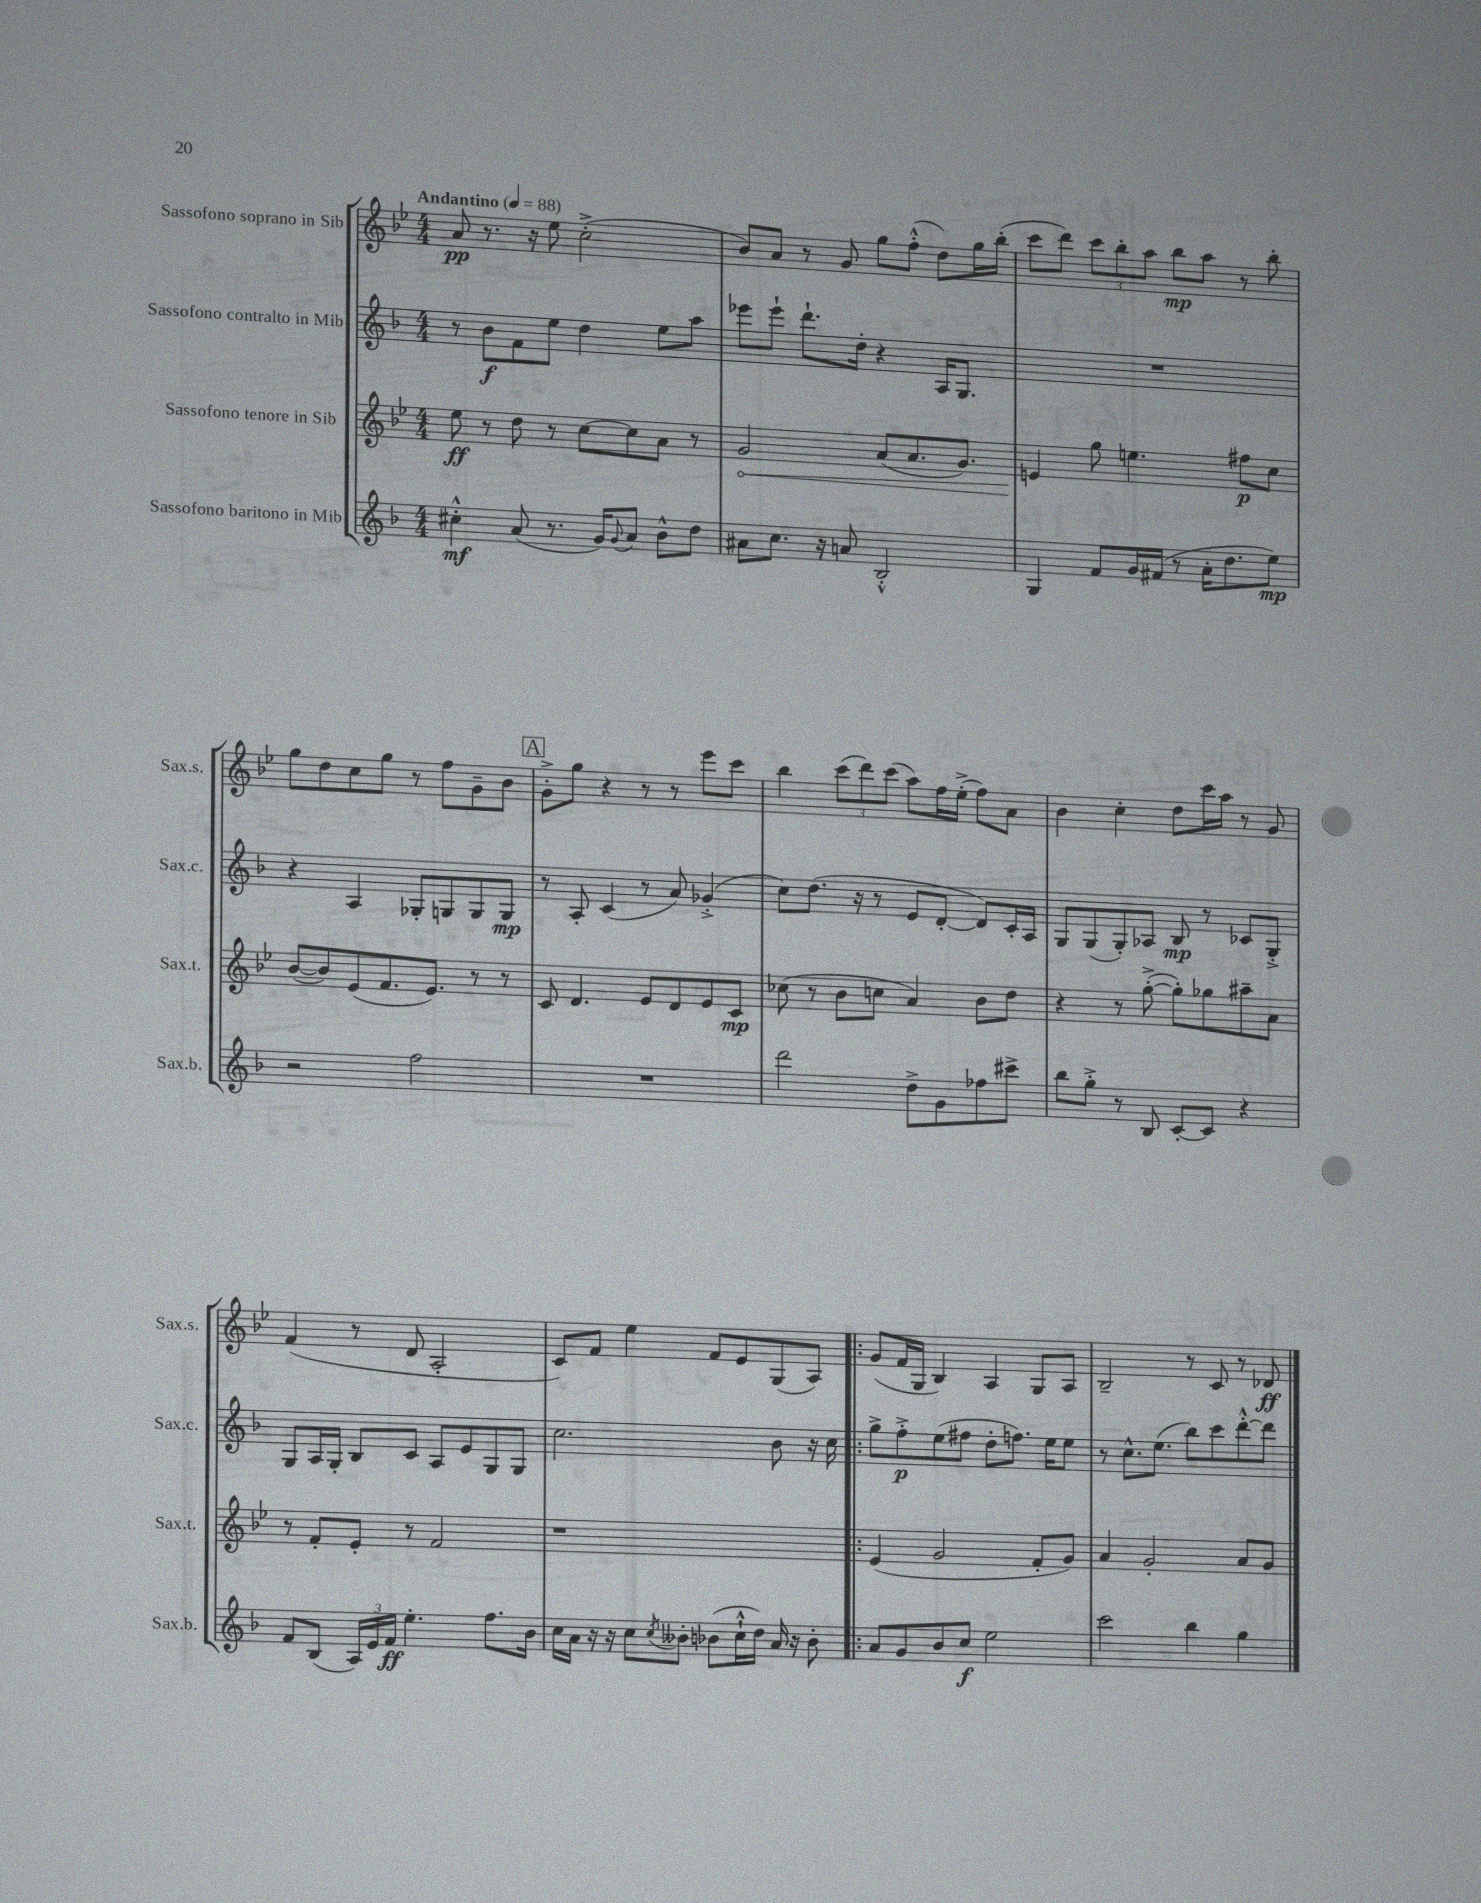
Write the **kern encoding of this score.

**kern	**kern	**kern	**kern
*staff4	*staff3	*staff2	*staff1
*clefG2	*clefG2	*clefG2	*clefG2
*k[b-]	*k[b-e-]	*k[b-]	*k[b-e-]
*M4/4	*M4/4	*M4/4	*M4/4
*MM88	*MM88	*MM88	*MM88
4cc#'^^	8ee-	8r	8a
.	8r	8b-	8.r
(8a	8dd	8f	.
.	.	.	16r
8.r	8r	8ee	8ee-
.	[8cc	4dd	(2cc'^
16g)	.	.	.
8qqg	.	.	.
8a	8cc]	.	.
8b-^^	8a	8ee	.
8dd	8r	8aa	.
=	=	=	=
8a#	2g	8eee-	8b-)
8.cc	.	8eee-`	8a
.	.	8.ddd`	8r
16r	.	.	.
8a	.	.	8g
.	.	16dd'	.
2B-'^^	(8a	4r	8gg
.	8.a	.	(8ff'^^
.	.	16A	8dd)
.	8.g)	8.G	.
.	.	.	16gg
.	.	.	(16bb-'
=	=	=	=
4G	4e	1r	8ccc
.	.	.	8ddd)
8f	8gg	.	12ccc
.	.	.	12bb-'
16g	4.ee	.	.
.	.	.	12aa
(16f#	.	.	.
8r	.	.	8bb-
16a'	.	.	8aa
8.dd	.	.	.
.	8ff#	.	8r
8ee)	8cc	.	8bb-'
=	=	=	=
2r	([8b-	4r	8gg
.	8b-])	.	8dd
.	(8e-	4A	8cc
.	8.f	.	8gg
2ff	.	8G-'	8r
.	8.e-)	.	.
.	.	8G	8ff
.	8r	8G	8g~
.	8r	8G	8b-
=	=	=	=
1r	8c	8r	8g'^
.	4.d	8A'	8gg
.	.	(4c	4r
.	8e-	8r	8r
.	8d	8a)	8r
.	8e-	(4g-'^	8eee-
.	8c	.	8ccc
=	=	=	=
2ddd	(8cc-	8cc)	4bb-
.	8r	(8.dd	.
.	8b-	.	(12ccc
.	.	16r	.
.	.	.	12ddd)
.	8cc	8r	.
.	.	.	(12ccc
8dd^	4a)	8e	8aa)
8g	.	[8d'	16ff
.	.	.	(16ee-'^
8ff-	8b-	8d])	8ff)
8ccc#^	8dd	16c'	8a
.	.	16A	.
=	=	=	=
8bb-	4r	8G	4b-
8gg'^	.	(8G	.
8r	8r	8G')	4cc'
8B-	([8gg'^	8A-	.
[8c'	8gg'])	8B-	8dd
8c]	8gg-	8r	16ccc
.	.	.	16aa
4r	8aa#~	8c-	8r
.	8a	8G'^	8g
=	=	=	=
8f	8r	8G	(4f
(8B-	8f'	16A	.
.	.	16G'	.
24A)	8e-'	8B-	8r
24e	.	.	.
24f	.	.	.
4.ee'	8r	8c	8d
.	2f	8A	2A'
.	.	8e	.
8.ff	.	8G	.
.	.	8G	.
16b-	.	.	.
=	=	=	=
16cc	1r	2.cc	8c)
16a	.	.	.
16r	.	.	8f
16r	.	.	.
8cc	.	.	4ee-
8qcc	.	.	.
8b--'	.	.	.
(8b-	.	.	8f
16cc`^^	.	.	8e-
16dd)	.	.	.
16a	.	8b-	(8G
16r	.	.	.
8b-'	.	16r	8A)
.	.	16cc	.
=!|:	=!|:	=!|:	=!|:
8a	(4e-	8gg^	(8g
8g	.	8ff'^	16f
.	.	.	16G
8b-	2g	(8ee	4B-)
8cc	.	8ff#	.
2ee	.	8dd'	4A
.	.	8.ff)	.
.	8f'	.	8G
.	.	16ee	.
.	8g)	8ee	8A
=	=	=	=
2ccc	4a	8r	2B-~
.	.	8.cc^^	.
.	2g'	.	.
.	.	(8.ee	.
4bb-	.	8bb-)	8r
.	.	8ccc	8c
4gg	8a	[8ddd'^^	8r
.	8g	8ddd]	8d-
==	==	==	==
*-	*-	*-	*-
